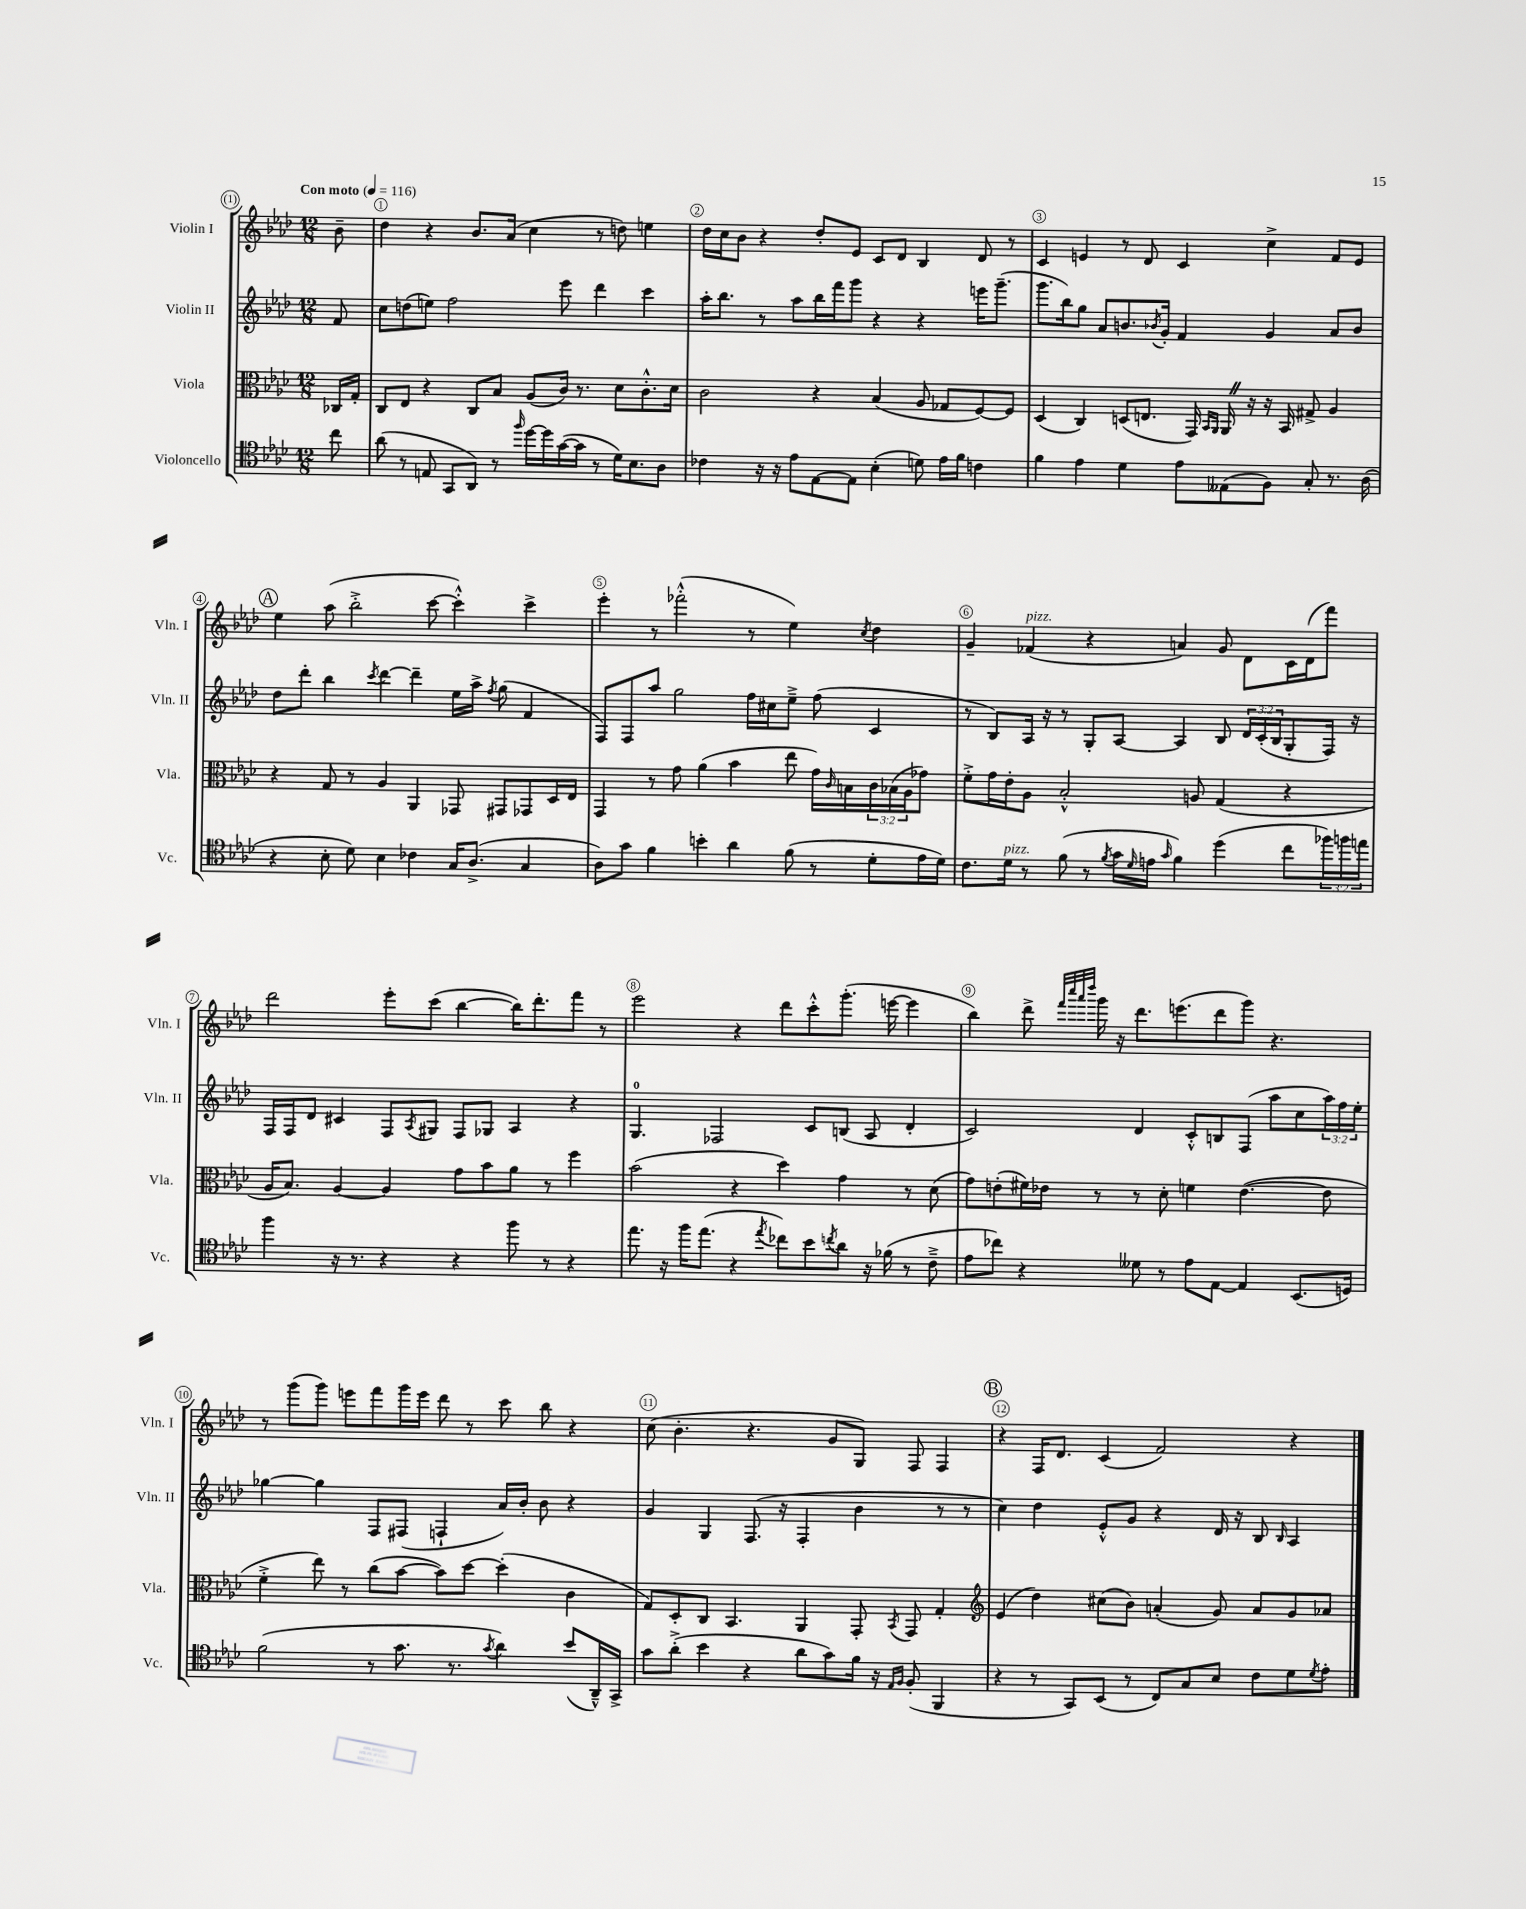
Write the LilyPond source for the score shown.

<<
\new StaffGroup <<
\new Staff = "s0" \with { instrumentName = "Violin I" shortInstrumentName = "Vln. I" } {
    \clef treble \key aes \major \numericTimeSignature \time 12/8 \partial 8 \tempo "Con moto" 4 = 116
    bes'8-- |
    des''4 r4 bes'8. aes'16( c''4 r8 d''8) e''4 |
    des''16 c''16 bes'8 r4 des''8-. ees'8 c'8 des'8 bes4 des'8 r8 |
    c'4 e'4 r8 des'8 c'4 c''4-> f'8 e'8 |
    \mark \markup { \circle "A" } ees''4 aes''8( bes''2-.-> c'''8~ c'''4-.-^) c'''4-> |
    ees'''4-. r8 fes'''2-.-^( r8 ees''4) \acciaccatura { c''8 } des''4 |
    g'4-- fes'4^\markup { \italic "pizz." }( r4 a'4) g'8 des'8 c'16 des'16( f'''8) |
    des'''2 ees'''8-. c'''8( bes''4~ bes''16) des'''8.-. f'''8 r8 |
    ees'''2 r4 des'''8 c'''8-.-^ g'''8.-.( e'''16~ e'''4 |
    bes''4) des'''8-> \grace { f'''32 c''''32 aes'''32 des''''32 } g'''16 r16 des'''8. e'''8.( des'''8 g'''8) r4. |
    r8 g'''8( g'''8) e'''8 f'''8 g'''16 e'''16 des'''8 r8 c'''8 bes''8 r4 |
    c''8( bes'4.-. r4. g'8 g8) f8 f4 |
    \mark \markup { \circle "B" } r4 f16 des'8. c'4( f'2) r4 \bar "|." |
}
\new Staff = "s1" \with { instrumentName = "Violin II" shortInstrumentName = "Vln. II" } {
    \clef treble \key aes \major \numericTimeSignature \time 12/8 \override Staff.TupletNumber.text = #tuplet-number::calc-fraction-text \partial 8
    f'8 |
    c''8 d''8( e''8) f''2 ees'''8 des'''4 c'''4 |
    aes''16-. bes''8. r8 aes''8 bes''16 f'''16 g'''8 r4 r4 e'''16 g'''8.--( |
    g'''8. bes''16) g''8 aes'8 b'8. \acciaccatura { bes'8 } g'16-. f'4 g'4 aes'8 bes'8 |
    \mark \markup { \circle "A" } des''8 des'''8-. bes''4 \acciaccatura { c'''8 } des'''4~ des'''4-- ees''16 aes''16-> \acciaccatura { f''8 } g''8( f'4 |
    f8) f8 aes''8 g''2 f''16 cis''16 ees''8---> f''8( c'4 |
    r8 bes8) aes16 r16 r8 g8-. aes8~ aes4 bes8 \tuplet 3/2 { des'16 c'16-.( bes16 } g8-. f16) r16 |
    f16 f16 des'8 cis'4 f8 \acciaccatura { aes8 } gis8 f8 ges8 aes4 r4 |
    g4.-0 fes2 c'8 b8( aes8 des'4-. |
    c'2) des'4 c'8-.-^ b8 f8( aes''8 c''8 \tuplet 3/2 { aes''16) f''16 ees''16-. } |
    ges''4~ ges''4 f8 fis8( f4-! aes'16) bes'16-. bes'8 r4 |
    g'4 g4 f8.( r16 f4-. bes'4 r8 r8 |
    \mark \markup { \circle "B" } c''4) des''4 ees'8-.-^ g'8 r4 des'16 r16 bes8 \grace { bes16 } aes4 \bar "|." |
}
\new Staff = "s2" \with { instrumentName = "Viola" shortInstrumentName = "Vla." } {
    \clef alto \key aes \major \numericTimeSignature \time 12/8 \override Staff.TupletNumber.text = #tuplet-number::calc-fraction-text \partial 8
    ces16 g16-. |
    c8 ees8 r4 c8 bes8 aes8( c'16) r8. des'8 c'8.-.-^ des'16 |
    c'2 r4 bes4( aes8 ges8 f8~) f8 |
    des4( c4) d8( e8. g,16) \grace { bes,16 aes,16 } aes,16 \once \override BreathingSign.text = \markup { \musicglyph "scripts.caesura.straight" } \breathe r16 r16 bes,16 gis8-> aes4 |
    \mark \markup { \circle "A" } r4 g8 r8 aes4 aes,4 ges,8 gis,8 ges,8 des16 ees16 |
    g,4 r8 g'8 aes'4( bes'4 ees''8 g'16) \grace { c'16 } b16 \tuplet 3/2 { c'16 bes16( aes16 } ges'8) |
    f'8-.-> g'16 ees'16-. aes8 bes2-.-^ a8 g4( r4 |
    aes16 bes8.) aes4~ aes4 g'8 bes'8 aes'8 r8 f''4 |
    bes'2( r4 des''4) g'4 r8 des'8( |
    g'8) e'8-.( fis'16) ees'16 r8 r8 des'8-. f'4 ees'4.~( ees'8 |
    f'4-.-> ees''8) r8 c''8( bes'8~ bes'8) des''8~ des''4-.( c'4 |
    g8) des8-. c8 bes,4. aes,4 g,8-. \acciaccatura { bes,8 } g,8 g4-. |
    \mark \markup { \circle "B" } \clef treble ees'4( des''4) cis''8( bes'8) a'4-.( g'8) a'8 g'8 aes'8 \bar "|." |
}
\new Staff = "s3" \with { instrumentName = "Violoncello" shortInstrumentName = "Vc." } {
    \clef tenor \key aes \major \numericTimeSignature \time 12/8 \override Staff.TupletNumber.text = #tuplet-number::calc-fraction-text \partial 8
    c''8 |
    aes'8( r8 e8 g,8 aes,8) r8 \grace { f''16 } des''16~ des''16 g'16~( g'16 r8 des'16) bes8. aes8 |
    ces'4 r16 r16 ees'8 ees8~ ees8 bes4-.( d'8) ees'16 f'16 c'4 |
    f'4 ees'4 des'4 ees'8 eeses8( f8) g8-. r8. aes16( |
    \mark \markup { \circle "A" } r4 bes8-. des'8) bes4 ces'4 g16 aes8.->( g4 |
    aes8) g'8 f'4 b'4-. aes'4 f'8( r8 des'8-. ees'16 des'16) |
    c'8. des'16^\markup { \italic "pizz." } r8 f'8( r8 \acciaccatura { f'8 } g'16 \grace { des'16 } e'16 \grace { g'16 } f'4) des''4( c''8 \tuplet 3/2 { fes''16) f''16 e''16 } |
    f''4 r16 r8. r4 r4 f''8 r8 r4 |
    ees''8. r16 f''16 ees''8.( r4 \acciaccatura { ees''8 } ces''8) bes'8 \acciaccatura { c''8 } aes'8 r16 fes'16( r8 c'8---> |
    ees'8 ces''8) r4 deses'8 r8 ees'8 ees8~ ees4 bes,8.( d16) |
    f'2( r8 g'8. r8. \acciaccatura { g'8 } aes'4) bes'8( aes,16---^) g,16-> |
    g'8 aes'8-.->( bes'4 r4 aes'8 g'8) f'16 r16 \grace { ees16 f16 } f8-.( f,4 |
    \mark \markup { \circle "B" } r4 r8 g,8) bes,8( r8 c8) g8 bes8 c'8 des'8 \acciaccatura { des'8 } ees'8-. \bar "|." |
}
>>
>>
\layout { \context { \Score \override BarNumber.break-visibility = ##(#f #t #t) barNumberVisibility = #all-bar-numbers-visible \override BarNumber.stencil = #(make-stencil-circler 0.1 0.3 ly:text-interface::print) } }
